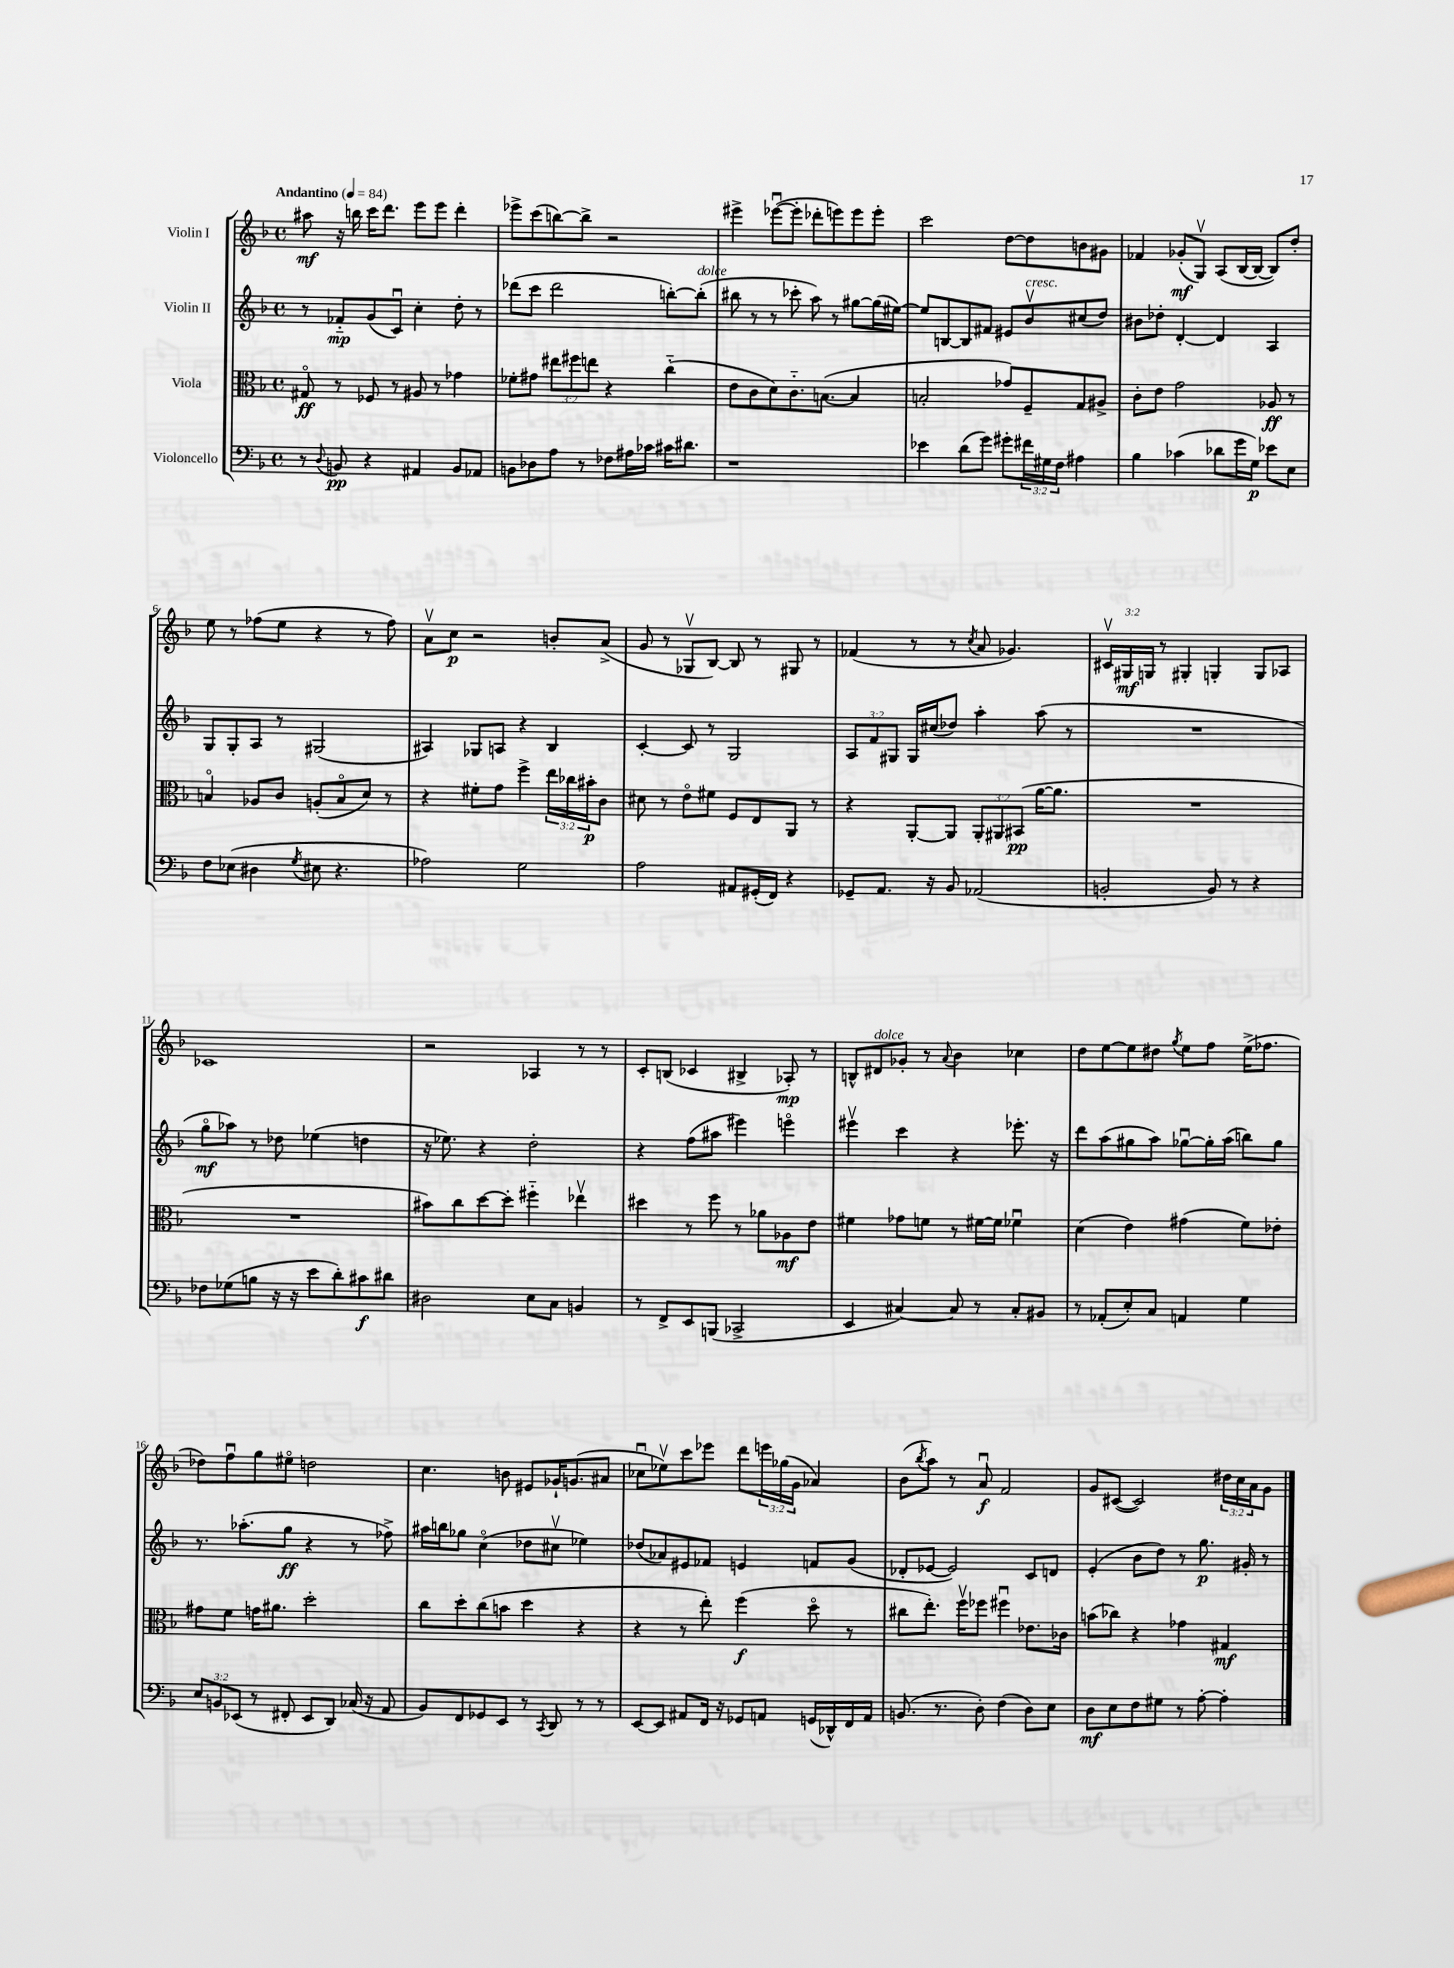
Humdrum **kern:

**kern	**dynam	**kern	**dynam	**kern	**dynam	**kern	**dynam
*part4	*part4	*part3	*part3	*part2	*part2	*part1	*part1
*staff4	*staff4	*staff3	*staff3	*staff2	*staff2	*staff1	*staff1
*I"Violoncello	*	*I"Viola	*	*I"Violin II	*	*I"Violin I	*
*clefF4	*	*clefC3	*	*clefG2	*	*clefG2	*
*k[b-]	*	*k[b-]	*	*k[b-]	*	*k[b-]	*
*M4/4	*	*M4/4	*	*M4/4	*	*M4/4	*
*met(c)	*	*met(c)	*	*met(c)	*	*met(c)	*
*MM84	*	*MM84	*	*MM84	*	*MM84	*
=1	=1	=1	=1	=1	=1	=1	=1
!	!	!	!	!	!	!LO:TX:a:B:t=Andantino	!
8r	.	8G#X/	ff	8r	.	8aa#X\	mf
8qqD/	.	.	.	.	.	.	.
8BBn/	pp	8r	.	8f-X/L	mp	16r	.
.	.	.	.	.	.	16bbn\	.
4r	.	8F-X/	.	(8g/	.	16ccc\KL	.
.	.	.	.	.	.	8.ddd\J	.
.	.	8r	.	8cu/J)	.	.	.
4AA#X/	.	8A#X/	.	4cc'\	.	8eee\L	.
.	.	8r	.	.	.	8eee\J	.
8BB/L	.	4g-X\	.	8dd'\	.	4ddd'\	.
8AA-X/J	.	.	.	8r	.	.	.
=2	=2	=2	=2	=2	=2	=2	=2
8BBn\L	.	8f-X'\L	.	(8ddd-X\L	.	8eee-X^\L	.
8D-X\	.	8g#X\J	.	8ccc\J	.	(8ccc\	.
8A\J	.	12ee#X\L	.	2ddd-\	.	[8bbn\)	.
.	.	12ff#X\	.	.	.	.	.
8r	.	.	.	.	.	8bb^\J]	.
.	.	12een\J	.	.	.	.	.
8F-X\L	.	4r	.	.	.	2r	.
16A#X\L	.	.	.	.	.	.	.
16c-X\JJ	.	.	.	.	.	.	.
16c#X\KL	.	(4cc\	.	[8bbn'\L)	.	.	.
8.d#X\J	.	.	.	.	.	.	.
!	!	!	!	!LO:TX:a:i:t=dolce	!	!	!
.	.	.	.	(8bb'\J]	.	.	.
=3	=3	=3	=3	=3	=3	=3	=3
1r	.	8e\L	.	8bb#X\	.	4eee#X^\	.
.	.	8c\	.	8r	.	.	.
.	.	8d\)	.	8r	.	([8eee-Xu\L	.
.	.	8.c\	.	8ccc-X'\	.	8eee-'\J]	.
.	.	.	.	8aa\)	.	8ddd-X'\L	.
.	.	([8.Bn\J	.	.	.	.	.
.	.	.	.	8r	.	8eeen\)	.
.	.	4B/]	.	[8gg#X\L	.	8eee\	.
.	.	.	.	(16gg#\L]	.	8eee'\J	.
.	.	.	.	[16ee#X\JJ)	.	.	.
=4	=4	=4	=4	=4	=4	=4	=4
4e-X\	.	2Bn'/	.	8ee#/L]	.	2ccc\	.
.	.	.	.	[8Bn/	.	.	.
(8d\L	.	.	.	8B/]	.	.	.
8g\J)	.	.	.	8f#X/J	.	.	.
8g#X'\L	.	8g-X/L)	.	8e#X/L	.	[8dd\L	.
!	!	!	!	!LO:TX:a:i:t=cresc.	!	!	!
24f#X\L	.	8F~/	.	8b-v/	.	8dd\]	.
24G#X\	.	.	.	.	.	.	.
24F\JJ	.	.	.	.	.	.	.
4A#X\	.	8G/	.	(8cc#X/	.	8bn\	.
.	.	8A#X^/J	.	8dd/J)	.	8g#X\J	.
=5	=5	=5	=5	=5	=5	=5	=5
4B-\	.	8c'\L	.	8b#X\L	.	4f-X/	.
.	.	8e\J	.	8dd-X'\J	.	.	.
(4c-X\	.	2g\	.	[4d'/	.	(8g-X'/L	mf
.	.	.	.	.	.	8Gv/J)	.
8d-X\L	.	.	.	4d/]	.	(8A/L	.
16g\L	.	.	.	.	.	[16B-/L	.
16G\JJ)	p	.	.	.	.	16B-/JJ_	.
8e-X\L	.	8A-X/	ff	4A/	.	8B-/L])	.
8E\J	.	8r	.	.	.	8dd'/J	.
!!LO:LB:g=z
=6	=6	=6	=6	=6	=6	=6	=6
8F\L	.	4Bn/	.	8G/L	.	8ee\	.
(8E-X\J	.	.	.	8G'/	.	8r	.
4D#X\	.	8A-X/L	.	8A/J	.	(8ff-X\L	.
.	.	8c/J	.	8r	.	8ee\J	.
8qG/	.	.	.	.	.	.	.
8E#X\	.	(8An'/L	.	(2G#X/	.	4r	.
4.r	.	8B/	.	.	.	.	.
.	.	8d/J)	.	.	.	8r	.
.	.	8r	.	.	.	8ff-\)	.
=7	=7	=7	=7	=7	=7	=7	=7
2A-X\)	.	4r	.	4A#X/)	.	8av\L	.
.	.	.	.	.	.	8cc\J	p
.	.	8f#X'\L	.	8G-X/L	.	2r	.
.	.	8g\J	.	8An/J	.	.	.
2G\	.	4ff^\	.	4r	.	.	.
.	.	24ee\LL	.	4B-/	.	8bn'/L	.
.	.	24cc-X\	.	.	.	.	.
.	.	24b#X'\J	p	.	.	.	.
.	.	8c\J	.	.	.	(8a^/J	.
=8	=8	=8	=8	=8	=8	=8	=8
2A\	.	8d#X\	.	[4c'/	.	8g/	.
.	.	8r	.	.	.	8r	.
.	.	8e\L	.	8c/]	.	8G-Xv/L	.
.	.	8f#X\J	.	8r	.	[8B-/J)	.
8AA#X/L	.	8F/L	.	2G/	.	8B-/]	.
(16GG#X'/L	.	8E/	.	.	.	8r	.
16FF/JJ)	.	.	.	.	.	.	.
4r	.	8AA/J	.	.	.	8G#X/	.
.	.	8r	.	.	.	8r	.
=9	=9	=9	=9	=9	=9	=9	=9
8GG-X~/L	.	4r	.	12A/L	.	(4f-X/	.
.	.	.	.	12f/	.	.	.
8.AA/J	.	.	.	.	.	.	.
.	.	.	.	12G#X/J	.	.	.
.	.	[8AA'/L	.	16G#/LL	.	8r	.
16r	.	.	.	(16cc#X/J	.	.	.
8BB-/	.	8AA/J]	.	8dd-X/J)	.	8r	.
.	.	.	.	.	.	8qcc/	.
(2AA-X/	.	12AA'/L	.	4aa'\	.	8a/	.
.	.	12AA#X/	.	.	.	.	.
.	.	.	.	.	.	4.g-X/)	.
.	.	(12BB#X/J	pp	.	.	.	.
.	.	[16a\KL	.	(8aa\	.	.	.
.	.	8.a\J]	.	.	.	.	.
.	.	.	.	8r	.	.	.
=10	=10	=10	=10	=10	=10	=10	=10
2BBn'/	.	1r	.	1r	.	24c#Xv/LL	.
.	.	.	.	.	.	24G#X/	mf
.	.	.	.	.	.	24Gn/JJ	.
.	.	.	.	.	.	8r	.
.	.	.	.	.	.	4G#X'/	.
8BB/)	.	.	.	.	.	4Gn'/	.
8r	.	.	.	.	.	.	.
4r	.	.	.	.	.	8G/L	.
.	.	.	.	.	.	8A-X/J	.
!!LO:LB:g=z
=11	=11	=11	=11	=11	=11	=11	=11
8F-X\L	.	1r	.	8gg\L	mf	1c-X	.
(8G-X\	.	.	.	8aa-X\J)	.	.	.
8Bn\J	.	.	.	8r	.	.	.
16r	.	.	.	8dd-X\	.	.	.
16r	.	.	.	.	.	.	.
8e\L	.	.	.	(4ee-X\	.	.	.
8d'\)	.	.	.	.	.	.	.
8c#X\	f	.	.	4ddn\	.	.	.
8d#X\J	.	.	.	.	.	.	.
=12	=12	=12	=12	=12	=12	=12	=12
2D#X\	.	8b#X\L)	.	16r	.	2r	.
.	.	.	.	8.ee-X\)	.	.	.
.	.	8cc\	.	.	.	.	.
.	.	[8dd\	.	4r	.	.	.
.	.	8dd'\J]	.	.	.	.	.
8E\L	.	4ff#X\	.	2dd'\	.	4A-X/	.
8C\J	.	.	.	.	.	.	.
4BBn/	.	4ee-Xv\	.	.	.	8r	.
.	.	.	.	.	.	8r	.
=13	=13	=13	=13	=13	=13	=13	=13
8r	.	4dd#X\	.	4r	.	8c'/L	.
8FF^/L	.	.	.	.	.	(8Bn/J	.
8EE/	.	8r	.	(8ff\L	.	4c-X/	.
(8BBBn/J	.	8ff\	.	8aa#X\J	.	.	.
2CC-X^/	.	8r	.	4eee#X\)	.	4B#X^/	.
.	.	8a-X\L	.	.	.	.	.
.	.	8A-X\	mf	4eeen\	.	8A-X'/)	mp
.	.	8e\J	.	.	.	8r	.
=14	=14	=14	=14	=14	=14	=14	=14
4EE/	.	4f#X\	.	4eee#Xv\	.	8Bn^^/L	.
!	!	!	!	!	!	!LO:TX:a:i:t=dolce	!
.	.	.	.	.	.	8d#X/	.
[4C#X/)	.	8g-X\L	.	4ccc\	.	8g-X'/J	.
.	.	8fn\J	.	.	.	8r	.
.	.	.	.	.	.	8qqa/	.
8C#/]	.	8r	.	4r	.	4b-\	.
8r	.	[16f#X\LL	.	.	.	.	.
.	.	16f#\JJ]	.	.	.	.	.
8C#'/L	.	4f-Xu\	.	8.eee-X'\	.	4cc-X\	.
8BB#X/J	.	.	.	.	.	.	.
.	.	.	.	16r	.	.	.
=15	=15	=15	=15	=15	=15	=15	=15
8r	.	(4d\	.	8ddd\L	.	8dd\L	.
(8AA-X'/L	.	.	.	(8aa\	.	[8ee\	.
8E'/)	.	4e\)	.	8gg#X\	.	8ee\]	.
8C/J	.	.	.	8aa\J)	.	8dd#X\J	.
.	.	.	.	.	.	8qgg/	.
4AAn/	.	(4g#X\	.	[8gg-Xu\L	.	8ee\L	.
.	.	.	.	16gg-'\L]	.	8ff\J	.
.	.	.	.	(16aa\JJ	.	.	.
4G\	.	8f\L)	.	8bbn\L)	.	(16ee^\KL	.
.	.	.	.	.	.	8.ff-X\J	.
.	.	8e-X'\J	.	8gg-\J	.	.	.
!!LO:LB:g=z
=16	=16	=16	=16	=16	=16	=16	=16
12E/L	.	8g#X\L	.	8.r	.	8dd-X\L)	.
12BBn/	.	.	.	.	.	.	.
.	.	8f\J	.	.	.	8ffu\	.
(12EE-X/J	.	.	.	.	.	.	.
.	.	.	.	(8.aa-X'\L	.	.	.
8r	.	16gn\KL	.	.	.	8gg\	.
.	.	8.a#X\J	.	.	.	.	.
8FF#X'/	.	.	.	8gg\J	ff	8ee#X\J	.
8EE-/L	.	2dd'\	.	4r	.	2ddn\	.
8DD/J)	.	.	.	.	.	.	.
(16C-X/	.	.	.	8r	.	.	.
16r	.	.	.	.	.	.	.
8AA/	.	.	.	8ff-X^\)	.	.	.
=17	=17	=17	=17	=17	=17	=17	=17
8BB-/L)	.	8cc\L	.	16aa#X\LL	.	4.cc\	.
.	.	.	.	16bbn\J	.	.	.
8FF/	.	8dd'\	.	8gg-X\J	.	.	.
8GG-X/	.	(8cc\	.	(4cc\	.	.	.
8EE/J	.	8bn\J	.	.	.	8bn\	.
8r	.	4dd\	.	8dd-X\L	.	8e#X/L	.
8qCC/	.	.	.	.	.	.	.
8DD/	.	.	.	8cc#Xv\J	.	16g-X`/K	.
.	.	.	.	.	.	(8.gn/	.
8r	.	4r	.	4ee-X\)	.	.	.
8r	.	.	.	.	.	8a#X/J	.
=18	=18	=18	=18	=18	=18	=18	=18
[8EE/L	.	4r	.	(8dd-X/L	.	8cc-Xu\L	.
8EE/J]	.	.	.	8a-X/)	.	8ee-Xv\)	.
8AA#X/L	.	8r	.	8e#X/	.	8ccc\	.
16FF/Jk	.	8ee'\)	.	8f-X/J	.	8eee-X\J	.
16r	.	.	.	.	.	.	.
8GG-X/L	.	(4ff\	f	4en/	.	8ddd\L	.
8AAn/J	.	.	.	.	.	24eeen\L	.
.	.	.	.	.	.	(24gg-X\	.
.	.	.	.	.	.	24g\JJ	.
(16GGn/LL	.	8dd\	.	8fn/L	.	4a-X/)	.
16DD-X^^/)	.	.	.	.	.	.	.
16FF/	.	8r	.	(8g/J	.	.	.
16AA/JJ	.	.	.	.	.	.	.
=19	=19	=19	=19	=19	=19	=19	=19
(8.BBn/	.	8cc#X\L	.	8d-X'/L	.	(8b-\L	.
.	.	.	.	.	.	8qbb-/	.
.	.	8.ee'\J)	.	[8e-X/J	.	8aa\J)	.
8.r	.	.	.	.	.	.	.
.	.	.	.	2e-/])	.	8r	.
.	.	16ffv\KL	.	.	.	.	.
8D'\)	.	8ff-X\J	.	.	.	8au/	f
(4F\	.	4ff#Xu\	.	.	.	2f/	.
8D\L)	.	8.e-X\L	.	8c/L	.	.	.
8E\J	.	.	.	8dn/J	.	.	.
.	.	16c-X\Jk	.	.	.	.	.
=20	=20	=20	=20	=20	=20	=20	=20
8D\L	mf	(8bn\L	.	(4e'/	.	8g/L	.
8E\	.	8cc-X\J)	.	.	.	([8c#X/J	.
8F\	.	4r	.	8b-\L	.	2c#/])	.
8G#X\J	.	.	.	8dd\J)	.	.	.
8r	.	4g-X\	.	8r	.	.	.
[8A'\	.	.	.	8.gg\	p	.	.
4A'\]	.	4G#X/	mf	.	.	24dd#X\LL	.
.	.	.	.	.	.	24cc\	.
.	.	.	.	16g#X'/	.	.	.
.	.	.	.	.	.	24a\J	.
.	.	.	.	8r	.	8g\J	.
==	==	==	==	==	==	==	==
*-	*-	*-	*-	*-	*-	*-	*-
